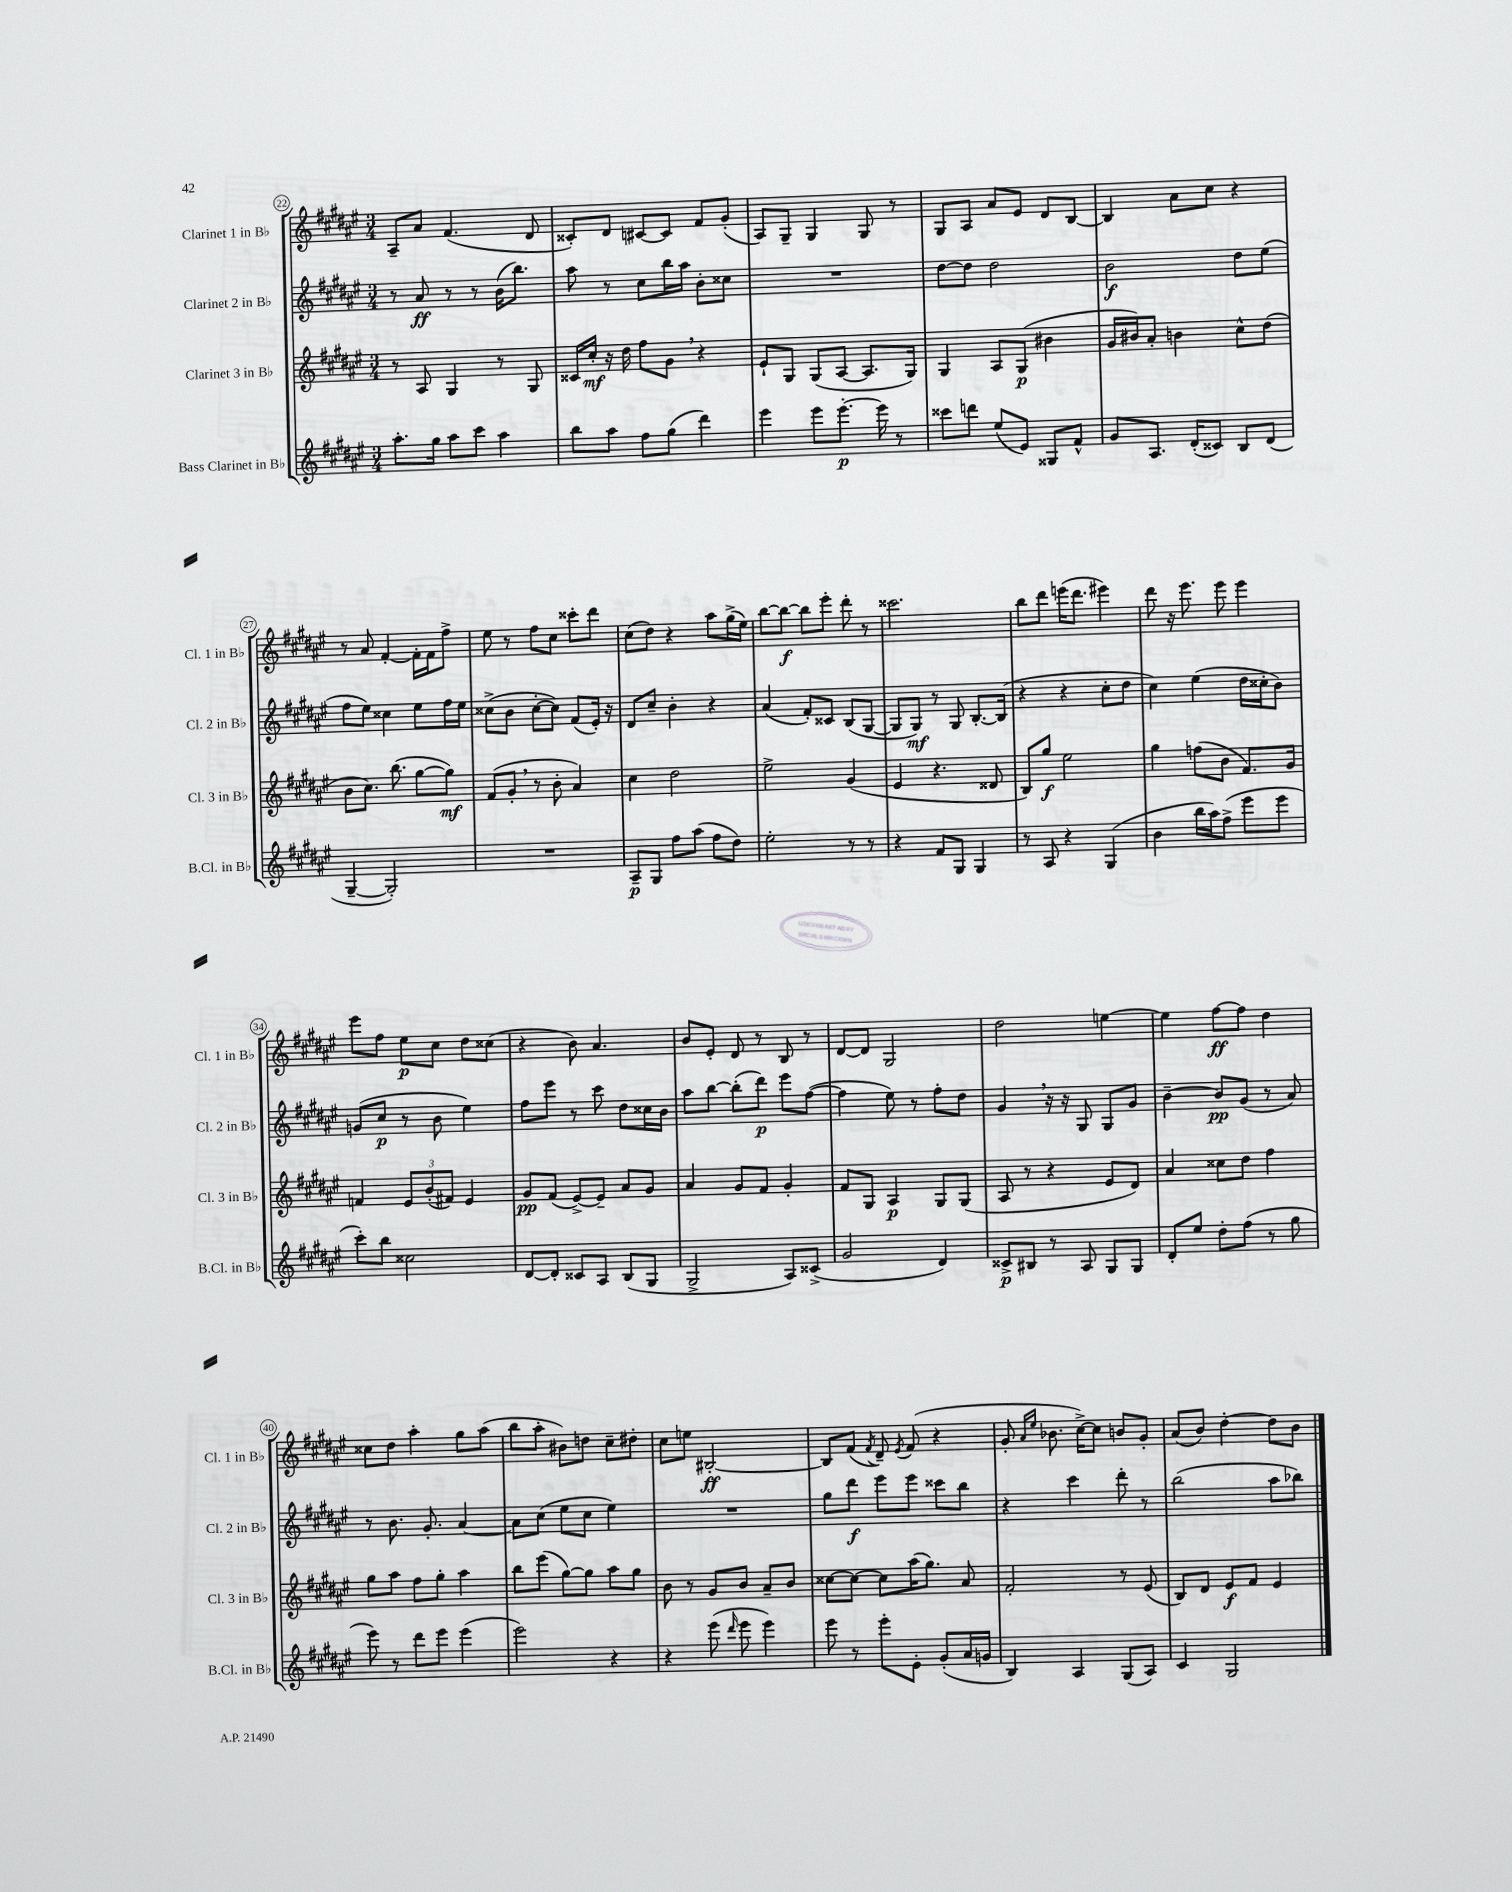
<<
\new StaffGroup <<
\new Staff = "s0" \with { instrumentName = "Clarinet 1 in Bb" shortInstrumentName = "Cl. 1 in Bb" } {
    \clef treble \key fis \major \numericTimeSignature \time 3/4
    \autoBeamOff ais8[-- ais'8] fis'4.( dis'8 |
    cisis'8[-.) dis'8] cis'8[~ cis'8] fis'8[ gis'8]-.( |
    ais8[) gis8]-- gis4 gis8 r8 |
    gis8[ ais8] ais'8[ eis'8] dis'8[ b8]~ |
    b4 ais'8[ cis''8] r4 |
    r8 ais'8 fis'4~-. fis'16[-. fis'16 fis''8]-> |
    eis''8 r8 fis''8[ cis''8] cisis'''8[-. dis'''8] |
    cis''8[( dis''8]) r4 ais''8[ gis''16->( eis''16]) |
    b''8[~ b''8]~\f b''8[ eis'''8]-. dis'''8-. r8 |
    cisis'''2. |
    b''8[ dis'''8] e'''16[( dis'''8.] eis'''4) |
    dis'''8 r16 eis'''8. eis'''8 eis'''4 |
    eis'''8[ fis''8] eis''8[\p cis''8] dis''8[ cisis''8]( |
    r4 b'8) ais'4. |
    b'8[ eis'8]-. dis'8 r8 b8 r8 |
    dis'8[~ dis'8] gis2 |
    dis''2 e''4~ |
    e''4 fis''8[~\ff fis''8] dis''4 |
    cisis''8[ dis''8] ais''4-. gis''8[ ais''8]( |
    b''8[ ais''8]-. bis'8[) d''8] cis''8[-- dis''8]-. |
    cis''8[ e''8] bis2~-.\ff |
    bis8[ fis'8]( \acciaccatura { fis'8 } dis'8--) \acciaccatura { eis'8 } fis'8( r4 |
    gis'8-. \grace { ais'16[ eis''16] } bes'8. cis''16[~->) cis''8] b'8[ gis'8]-. |
    ais'8[( b'8]) dis''4~-. dis''8[ b'8] \bar "|." |
}
\new Staff = "s1" \with { instrumentName = "Clarinet 2 in Bb" shortInstrumentName = "Cl. 2 in Bb" } {
    \clef treble \key fis \major \numericTimeSignature \time 3/4
    \autoBeamOff r8 ais'8\ff r8 r8 b'16[( b''8.]) |
    ais''8 r8 cis''8[ b''16 ais''16] b'8[-. cisis''8] |
    R2. |
    dis''8[~ dis''8] dis''2 |
    b'2\f dis''8[ eis''8]( |
    fis''8[ eis''8]) cisis''4 eis''8[ fis''16 eis''16] |
    cisis''8[->( b'8] cisis''8[~-. cisis''8]) fis'8[( eis'16]-.) r16 |
    dis'8[ cis''8]-- b'4-. r4 |
    ais'4( fis'8[-.) cisis'8] b8[( gis8]~ |
    gis8[ gis8]\mf) r8 gis8 b8.[~-. b16]( |
    r4 r4 cis''8[-. dis''8] |
    cis''4) eis''4( dis''16[ cisis''16-. b'8]) |
    g'8[( cis''8]\p r8 b'8 eis''4) |
    fis''8[ eis'''8] r8 cis'''8 dis''8[ cisis''16 b'16] |
    ais''8[ b''8]~ b''8[-.( dis'''8]\p) eis'''8[ fis''8]~( |
    fis''4 eis''8) r8 fis''8[-. dis''8] |
    gis'4 \breathe r16 r16 gis8 gis8[ gis'8] |
    b'4~-- b'8[\pp gis'8]( r8 ais'8) |
    r8 b'8. gis'8.-. ais'4~ |
    ais'8[ cis''8]( eis''8[ cis''8] eis''4) |
    R2. |
    gis''8[ dis'''8]\f eis'''8[ eis'''8] cisis'''8[ b''8] |
    r4 cis'''4 dis'''8-. r8 |
    b''2( ais''8[ bes''8]) \bar "|." |
}
\new Staff = "s2" \with { instrumentName = "Clarinet 3 in Bb" shortInstrumentName = "Cl. 3 in Bb" } {
    \clef treble \key fis \major \numericTimeSignature \time 3/4
    \autoBeamOff r8 ais8 gis4 r8 gis8 |
    cisis'16[ cis''16]-.\mf r16 dis''16 fis''8[ gis'8] \breathe r4 |
    eis'8[-! gis8] gis8[( ais8]~ ais8.[ gis16]) |
    gis4 ais8[ gis8]\p( bis'4 |
    gis'16[ bis'16) ais'8]-. b'4 cis''8[-^ dis''8]( |
    b'8[ cis''8.]) b''8.( gis''8[~ gis''8]\mf) |
    fis'8[( gis'8]-. \breathe r8 b'8-. ais'4) |
    cis''4 dis''2 |
    eis''2-> gis'4( |
    eis'4 r4. disis'8 |
    b8[) gis''8]\f eis''2 |
    gis''4 f''8[( b'8] fis'8.[) gis'16] |
    f'4 \tuplet 3/2 { eis'8[ b'8-.( fis'8]) } eis'4 |
    gis'8[\pp fis'8]( eis'8[~->) eis'8]-- ais'8[ gis'8] |
    ais'4 gis'8[ fis'8] gis'4-. |
    fis'8[ gis8] ais4\p gis8[ gis8]( |
    ais8 r8 r4 eis'8[ dis'8]) |
    ais'4 cisis''8[ dis''8] fis''4 |
    gis''8[ ais''8] fis''8[ gis''8]-. ais''4 |
    b''8[ eis'''8]( gis''8[~) gis''8] ais''8[ gis''8] |
    b'8 r8 gis'8[ b'8] ais'8[-- b'8] |
    cisis''8[~ cisis''8]~ cisis''8[ ais''16( gis''8.]) ais'8 |
    fis'2-. r8 eis'8( |
    b8[) dis'8] eis'8[\f fis'8] eis'4 \bar "|." |
}
\new Staff = "s3" \with { instrumentName = "Bass Clarinet in Bb" shortInstrumentName = "B.Cl. in Bb" } {
    \clef treble \key fis \major \numericTimeSignature \time 3/4
    \autoBeamOff ais''8.[-. gis''16] ais''8[ cis'''8] ais''4 |
    b''8[ ais''8] fis''8[ gis''8]( dis'''4) |
    eis'''4 eis'''8[ eis'''8.]~-.\p eis'''16 r8 |
    cisis'''8[ d'''8] eis''8[( eis'8]) gisis8[ fis'8]-^ |
    gis'8[ ais8.] dis'16[-.( cisis'8]) b8[ dis'8]( |
    gis4~-- gis2-.) |
    R2. |
    ais8[--\p gis8] fis''8[ ais''8]( fis''8[ dis''8]) |
    eis''2-. r8 r8 |
    r4 fis'8[ gis8] gis4 |
    r8 ais8 r4 gis4( |
    b'4 b''16[ ais''16) fis''8]->( eis'''8[ eis'''8] |
    cis'''8[-.) b''8] cisis''2 |
    dis'8[~ dis'8]-. cisis'8[ ais8] b8[( gis8] |
    gis2-> ais8[) cisis'8]->( |
    gis'2 dis'4) |
    cisis'8[->\p bis8] r8 ais8 gis8[ gis8] |
    dis'8[-. eis''8] dis''8[-. fis''8]( r8 gis''8 |
    eis'''8) r8 dis'''8[ eis'''8] eis'''4( |
    eis'''2) r4 |
    r4 eis'''8( \grace { dis'''16 } eis'''8 eis'''4) |
    eis'''8 r8 eis'''8[-. eis'8]-. gis'8[-.( ais'16 g'16] |
    b4) ais4 gis8[( ais8]) |
    cis'4 gis2 \bar "|." |
}
>>
>>
\layout { \context { \Score currentBarNumber = #22 \override BarNumber.stencil = #(make-stencil-circler 0.1 0.3 ly:text-interface::print) } }
